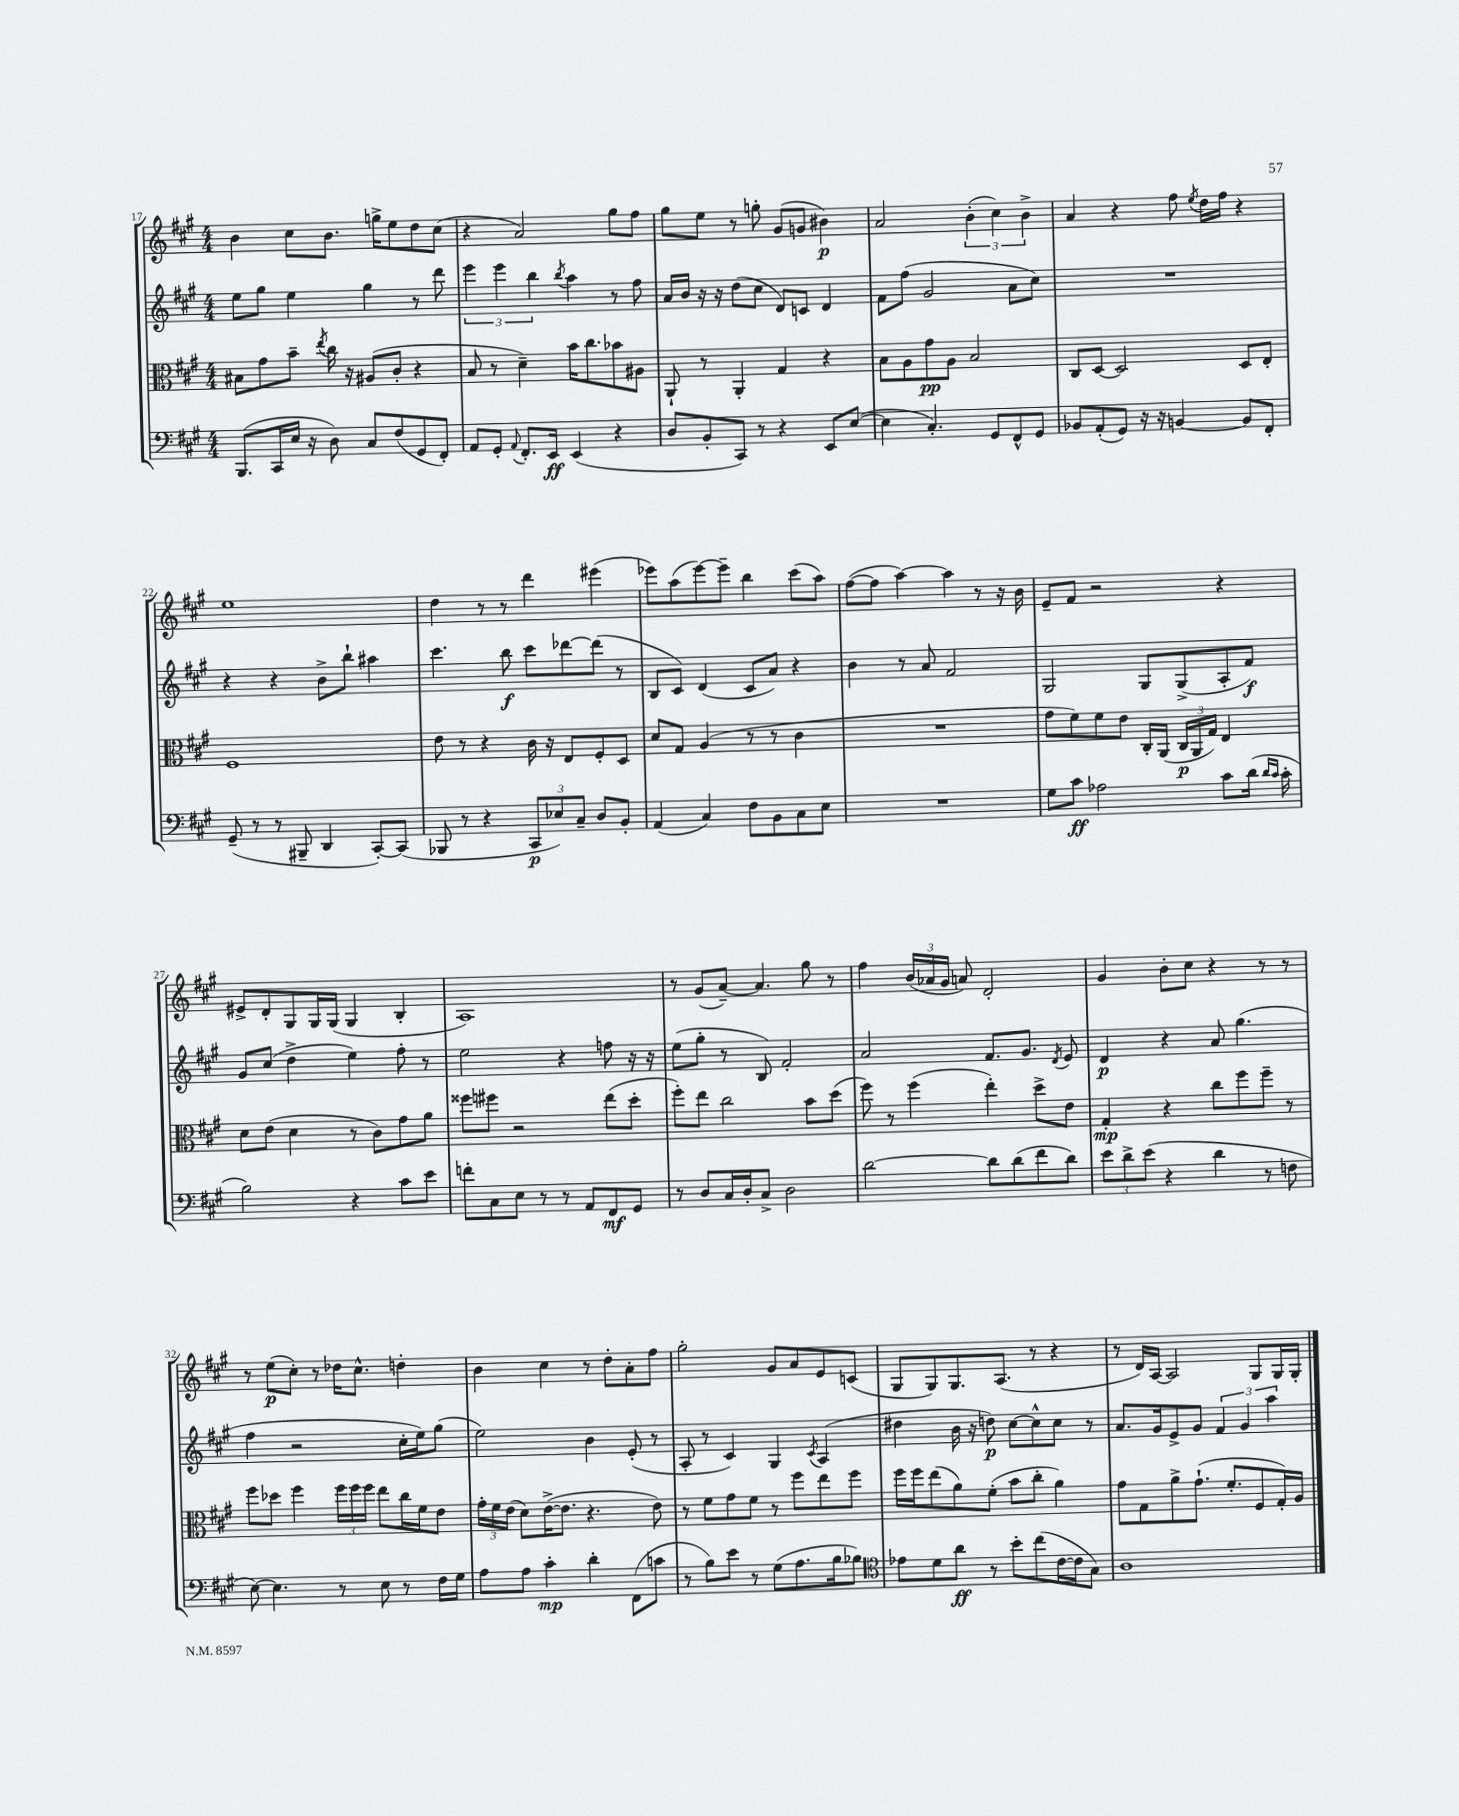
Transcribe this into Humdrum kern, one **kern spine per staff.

**kern	**kern	**kern	**kern
*staff4	*staff3	*staff2	*staff1
*clefF4	*clefC3	*clefG2	*clefG2
*k[f#c#g#]	*k[f#c#g#]	*k[f#c#g#]	*k[f#c#g#]
*M4/4	*M4/4	*M4/4	*M4/4
(8.BBB	8B#	8ee	4b
.	8g#	8gg#	.
16CC#	.	.	.
16E	8b~	4ee	8cc#
16r	.	.	.
.	8qee	.	.
8D)	16cc#	.	8.b
.	16r	.	.
8C#	(8A#	4gg#	.
.	.	.	16gg^
(8F#	8c#'	.	8ee
8GG#	4r	8r	8dd
8FF#')	.	8ddd	(8cc#
=	=	=	=
8AA	8B	6eee	4r
8GG#'	8r	.	.
.	.	6eee	.
8qqAA	.	.	.
8.FF#'	4d~)	.	2a)
.	.	6bb	.
16EE	.	.	.
.	.	8qbb	.
(4EE	16b	4aa	.
.	8.cc#	.	.
4r	8b-	8r	8gg#
.	8A#	8ff#	8ff#
=	=	=	=
8D	8AA`	16a	8gg#
.	.	16b	.
8BB'	8r	16r	8ee
.	.	16r	.
8CC#)	4AA'	(8dd	8r
8r	.	8cc#	8gg'
4r	4G#	8d)	(8g#
.	.	8c	8g
8EE	4r	4d	4b#)
([8E	.	.	.
=	=	=	=
4E]	8B	8f#	2a
.	8A	(8ff#	.
4.C#')	8g#	2g#	.
.	8A	.	.
.	2B	.	(6b'
8GG#	.	.	.
.	.	.	6cc#)
8FF#^^	.	8a	.
.	.	.	6b^
8GG#	.	8cc#)	.
=	=	=	=
8BB-	8C#	1r	4a
(8AA'	[8D	.	.
8GG#)	2D]	.	4r
16r	.	.	.
16r	.	.	.
[4BB	.	.	8ff#
.	.	.	8qee
.	.	.	16dd
.	.	.	16ff#
8BB]	8D	.	4r
8FF#'	8E'	.	.
=	=	=	=
(8GG#~	1F#	4r	1ee
8r	.	.	.
8r	.	4r	.
8BBB#~	.	.	.
4DD	.	8b^	.
.	.	8bb`	.
[8CC#')	.	4aa#	.
(8CC#]	.	.	.
=	=	=	=
8BBB-	8e	4.ccc#	4dd
8r	8r	.	.
4r	4r	.	8r
.	.	8bb	8r
12CC#	16c#	8ccc#	4ddd
.	16r	.	.
12E-)	.	.	.
.	8E	[8ddd-	.
12C#~	.	.	.
8D	8F#'	(8ddd-]	(4eee#
8BB'	8D	8r	.
=	=	=	=
(4AA	8d	8B	8eee-)
.	8G#	8c#)	(8aa
4C#)	(4A	(4d	[8eee-)
.	.	.	8eee-~]
8F#	8r	8c#	4bb
8BB	8r	8a)	.
8C#	4c#	4r	(8ccc#
8E	.	.	8aa)
=	=	=	=
1r	1r	4b	([8ff#
.	.	.	8ff#]
.	.	8r	[4aa)
.	.	8a	.
.	.	2f#	4aa]
.	.	.	8r
.	.	.	16r
.	.	.	16b
=	=	=	=
8G#	8g#	2G#	8e~
8c#	8f#)	.	8f#
2A-	8f#	.	2r
.	8e	.	.
.	16C#'	8G#	.
.	(16AA	.	.
.	24C#	(8G#^	.
.	24AA	.	.
.	24G#)	.	.
8c#	4E	8A'	4r
(16d	.	8f#)	.
16qqd	.	.	.
16qqc#	.	.	.
16c#'	.	.	.
=	=	=	=
2B)	8d	8g#	8e#^
.	(8e	(8cc#	8d'
.	4d	4dd^	8G#
.	.	.	16G#
.	.	.	(16G#
4r	8r	4ee)	4G#
.	8c#)	.	.
8c#	8g#	8ff#'	4B'
8e	8a	8r	.
=	=	=	=
8f'	8ff##	2ee	1A)
8C#	8ff#	.	.
8E	2r	.	.
8r	.	.	.
8r	.	4r	.
8AA	.	.	.
8FF#	(8ee	8ff	.
8GG#	8dd'	16r	.
.	.	16r	.
=	=	=	=
8r	8ff#')	(8ee	8r
8D	8ee	8gg#'	(8g#
16C#	2cc#	8r	[8a~)
16D'	.	.	.
8C#^	.	8B)	4.a]
2D	.	2f#'	.
.	8b	.	8gg#
.	(8dd	.	8r
=	=	=	=
[2d	8ff#)	2a	4ff#
.	8r	.	.
.	(4ff#	.	(24b
.	.	.	24a-
.	.	.	24g#
.	.	.	8a)
8d]	4ee')	8.f#	2d'
(8d	.	.	.
.	.	8.g#	.
8f#	8dd^	.	.
.	.	8qd	.
8d)	8e	8e	.
=	=	=	=
12e	4G#'	4d	4g#
12d^	.	.	.
(12e	.	.	.
4r	4r	4r	8b'
.	.	.	8cc#
4d	8cc#	8a	4r
.	8ff#	(4.gg#	.
8r	8ff#~	.	8r
8F	8r	.	8r
=	=	=	=
[8E)	8ff#	4ff#	8r
4.E]	8dd-	.	(8ee
.	4ff#	2r	8cc#')
.	.	.	8r
8r	24ff#	.	16dd-
.	24ff#	.	.
.	.	.	8.cc#^^
.	24ff#	.	.
8E	8ee	.	.
8r	16cc#	16cc#'	4dd'
.	16f#	16ee)	.
16F#	8e	(8gg#	.
16G#	.	.	.
=	=	=	=
8A	24g#'	2ee)	4b
.	24f#	.	.
.	(24e	.	.
8A	8d)	.	.
4c#'	([16e^	.	4cc#
.	8.e]	.	.
4d'	4.r	4b	8r
.	.	.	8dd'
(8FF#	.	(8e'	8a'
8c	8e)	8r	8ff#
=	=	=	=
8r	8r	8A'	2gg#'
8B)	8f#	8r	.
8e	8g#	4c#)	.
8r	8f#	.	.
(8G#	8r	4G#	8g#
8.A	8ff#	.	8a
.	.	8qc#	.
.	8ee	(4A	8e
16B	.	.	.
8B-)	8ff#	.	(8c
=	=	=	=
*clefC4	*	*	*
8e-	16ff#	4dd#	8G#
.	16ff#	.	.
8d	(8ee	.	8G#)
8a	8a)	16b	8.G#
.	.	16r	.
8r	(8f#'	8dd)	.
.	.	.	(8.A
8b'	8b	[8cc#	.
(8cc#	8cc#'	8cc#^^]	8r
[16c#	4a)	8cc#	4r
16c#]	.	.	.
8G#)	.	8r	.
=	=	=	=
1A	8g#	8.a	8r
.	8G#	.	16d)
.	.	16g#	[16A
.	8a^	8e^	2A]
.	(8.g#`	8g#	.
.	.	6f#	.
.	8.f#'	.	.
.	.	6g#	.
.	8F#	.	8G#
.	.	6aa	.
.	16G#')	.	16G#
.	16A	.	16G#'
==	==	==	==
*-	*-	*-	*-
